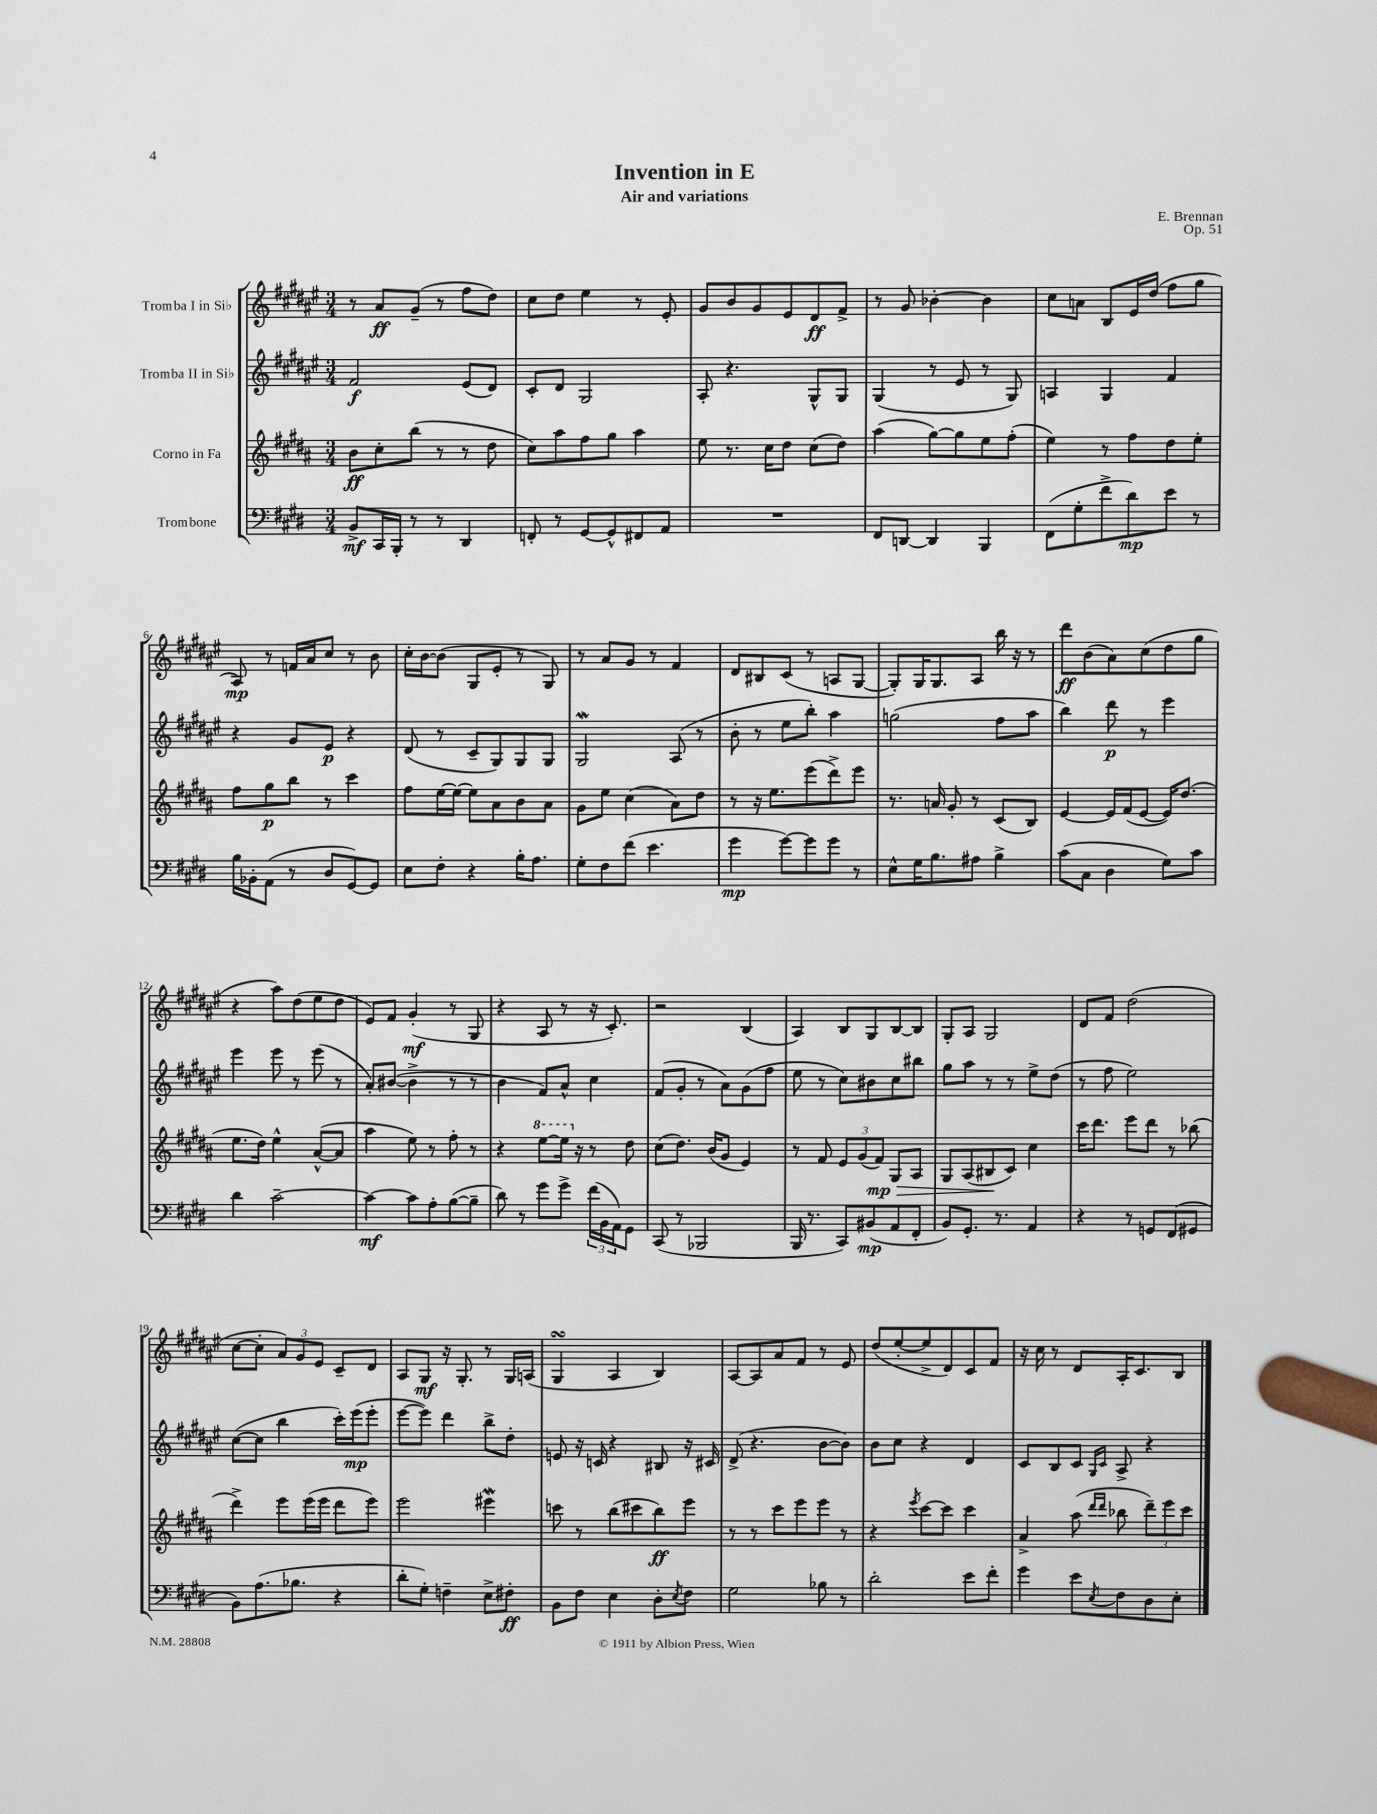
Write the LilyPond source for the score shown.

\header { title = "Invention in E" composer = "E. Brennan" subtitle = "Air and variations" opus = "Op. 51" }
<<
\new StaffGroup <<
\new Staff = "s0" \with { instrumentName = "Tromba I in Sib" } {
    \clef treble \key fis \major \numericTimeSignature \time 3/4
    r8 ais'8\ff gis'8--( r8 fis''8 dis''8) |
    cis''8 dis''8 eis''4 r8 eis'8-. |
    gis'8 b'8 gis'8 eis'8 dis'8\ff fis'8-> |
    r8 gis'8 bes'4~-. bes'4 |
    cis''8 a'8 b8 eis'16 dis''16( fis''8 gis''8 |
    ais8\mp) r8 f'16 ais'16 cis''8 r8 b'8 |
    cis''16-. b'16~ b'8( gis8 eis'8-. r8 gis8) |
    r8 ais'8 gis'8 r8 fis'4 |
    dis'8 bis8 cis'8( r8 a8 gis8~ |
    gis8-.) gis16 gis8. ais8 b''16 r16 r8 |
    dis'''8\ff b'8( ais'8) cis''8( dis''8 gis''8 |
    r4 ais''8) dis''8( eis''8 dis''8 |
    eis'8) fis'8 gis'4-.\mf( r8 gis8 |
    r4 ais8 r8 r16 cis'8.-.) |
    r2 b4( |
    ais4) b8 gis8 b8~ b8 |
    gis8-. ais8 gis2 |
    dis'8 fis'8 dis''2( |
    cis''8~ cis''8-. \tuplet 3/2 { ais'8) gis'8 eis'8 } cis'8-- dis'8 |
    ais8 gis8\mf r16 gis8.-. r8 gis16 a16( |
    gis4\turn ais4 b4) |
    ais8~ ais8 ais'8 fis'8 r8 eis'8 |
    dis''8( eis''8~-. eis''8-> dis'8) cis'8 fis'8 |
    r16 cis''16 r8 dis'8 ais16-. cis'8. b8 \bar "|." |
}
\new Staff = "s1" \with { instrumentName = "Tromba II in Sib" } {
    \clef treble \key fis \major \numericTimeSignature \time 3/4
    fis'2\f eis'8( dis'8) |
    cis'8-. dis'8 gis2 |
    ais8-. r4. gis8-^ gis8 |
    gis4( r8 eis'8 r8 gis8) |
    a4 gis4 fis'4 |
    r4 gis'8 eis'8\p r4 |
    dis'8( r8 cis'8-- gis8) gis8 gis8 |
    gis2\mordent ais8( r8 |
    b'8-. r8 eis''8 b''8-.) ais''4 |
    g''2( fis''8 ais''8 |
    b''4) dis'''8\p r8 eis'''4 |
    eis'''4 eis'''8 r8 eis'''8( r8 |
    ais'8-.) bis'8~( bis'4-> r8 r8 |
    b'4 fis'8) ais'8-^ cis''4 |
    fis'8( gis'8-. r8 ais'8) gis'8( fis''8 |
    eis''8 r8 cis''8) bis'8 cis''8 bis''8 |
    gis''8 ais''8 r8 r8 eis''8-> dis''8( |
    r8 fis''8 eis''2) |
    cis''8~( cis''8 b''4 cis'''16-.) eis'''16\mp( eis'''8-. |
    eis'''8~ eis'''8) dis'''4 b''8-> dis''8-. |
    e'8 r16 c'16 r4 bis8 r16 cis'16 |
    dis'8->( r4. b'8~ b'8) |
    b'8 cis''8 r4 dis'4 |
    cis'8 b8 cis'8 \grace { gis16 cis'16 } ais8-> r4 \bar "|." |
}
\new Staff = "s2" \with { instrumentName = "Corno in Fa" } {
    \clef treble \key b \major \numericTimeSignature \time 3/4
    b'8\ff cis''8-. b''8( r8 r8 dis''8 |
    cis''8) ais''8 fis''8 gis''8 ais''4 |
    e''8 r8. cis''16 dis''8 cis''8( dis''8) |
    ais''4( gis''8~) gis''8 e''8 fis''8-.( |
    e''4) r8 fis''8 dis''8 e''8-. |
    fis''8 gis''8\p b''8 r8 cis'''4 |
    fis''8 e''16~ e''16~ e''8 ais'8 b'8 ais'8 |
    gis'8 e''8 cis''4( ais'8) dis''8 |
    r8 r16 e''8. e'''8( dis'''8->) e'''8 |
    r8. a'16 gis'8-. r8 cis'8( b8) |
    e'4~ e'16 fis'16( e'8~ e'16) dis''8.( |
    e''8. dis''16) e''4-^ ais'8~-^( ais'8 |
    ais''4 e''8) r8 fis''8-. r8 |
    r4 \ottava #1 e'''8~ e'''16 \ottava #0 r16 r8 dis''8 |
    cis''8( dis''8.) b'16( gis'8 e'4) |
    r8 fis'8 \tuplet 3/2 { e'8 gis'8( fis'8\mp\>) } gis8 ais8 |
    gis8 ais8( bis8\! cis'8) cis''4 |
    cis'''16 dis'''8. e'''8 dis'''8 r8 bes''8( |
    dis'''4->) e'''8 e'''16( e'''16 dis'''8 e'''8) |
    e'''2 eis'''4\mordent |
    c'''8 r8 b''8( cis'''8 b''8\ff) e'''8 |
    r8 r8 cis'''8 e'''8 e'''8 r8 |
    r4 \acciaccatura { e'''8 } cis'''8~ cis'''8 cis'''4 |
    ais'4-> ais''8( \grace { dis'''16 dis'''16 } bes''8 \tuplet 3/2 { dis'''8--) e'''8 cis'''8 } \bar "|." |
}
\new Staff = "s3" \with { instrumentName = "Trombone" } {
    \clef bass \key e \major \numericTimeSignature \time 3/4
    b,8->\mf cis,16 b,,16-. r8 r8 dis,4 |
    f,8-. r8 gis,8~ gis,8-^ fis,8 a,8 |
    R2. |
    fis,8 d,8~ d,4 b,,4 |
    fis,8( gis8-. fis'8-> dis'8\mp) e'8 r8 |
    b16 bes,16-. a,8( r8 dis8 gis,8~) gis,8 |
    e8 fis8-. r4 b16-. a8. |
    gis8-. fis8 fis'8( e'4. |
    gis'4\mp gis'8~) gis'8 gis'8 r8 |
    e8-^ gis16 b8. ais8 b4-> |
    cis'8( cis8 dis4 gis8) cis'8 |
    dis'4 cis'2~-- |
    cis'4~\mf cis'8 a8-. b8~( b8-- |
    dis'8) r8 gis'8 gis'8-> \tuplet 3/2 { fis'16( b,16 a,16) } gis,8 |
    cis,8( r8 bes,,2 |
    b,,16 r8. cis,8) bis,8\mp( a,8 fis,8-. |
    b,8) gis,8.-. r8. a,4 |
    r4 r8 g,8 fis,8( gis,8 |
    b,8) a8.( bes8. r4 |
    dis'8-. gis8-.) f4-- e8-> fis8-.\ff |
    b,8 fis8 e4 dis8-. \acciaccatura { e8 } fis8 |
    gis2 bes8 r8 |
    dis'2-. e'8 fis'8-. |
    gis'4 e'8 \acciaccatura { e8 } fis8 dis8 e8-. \bar "|." |
}
>>
>>
